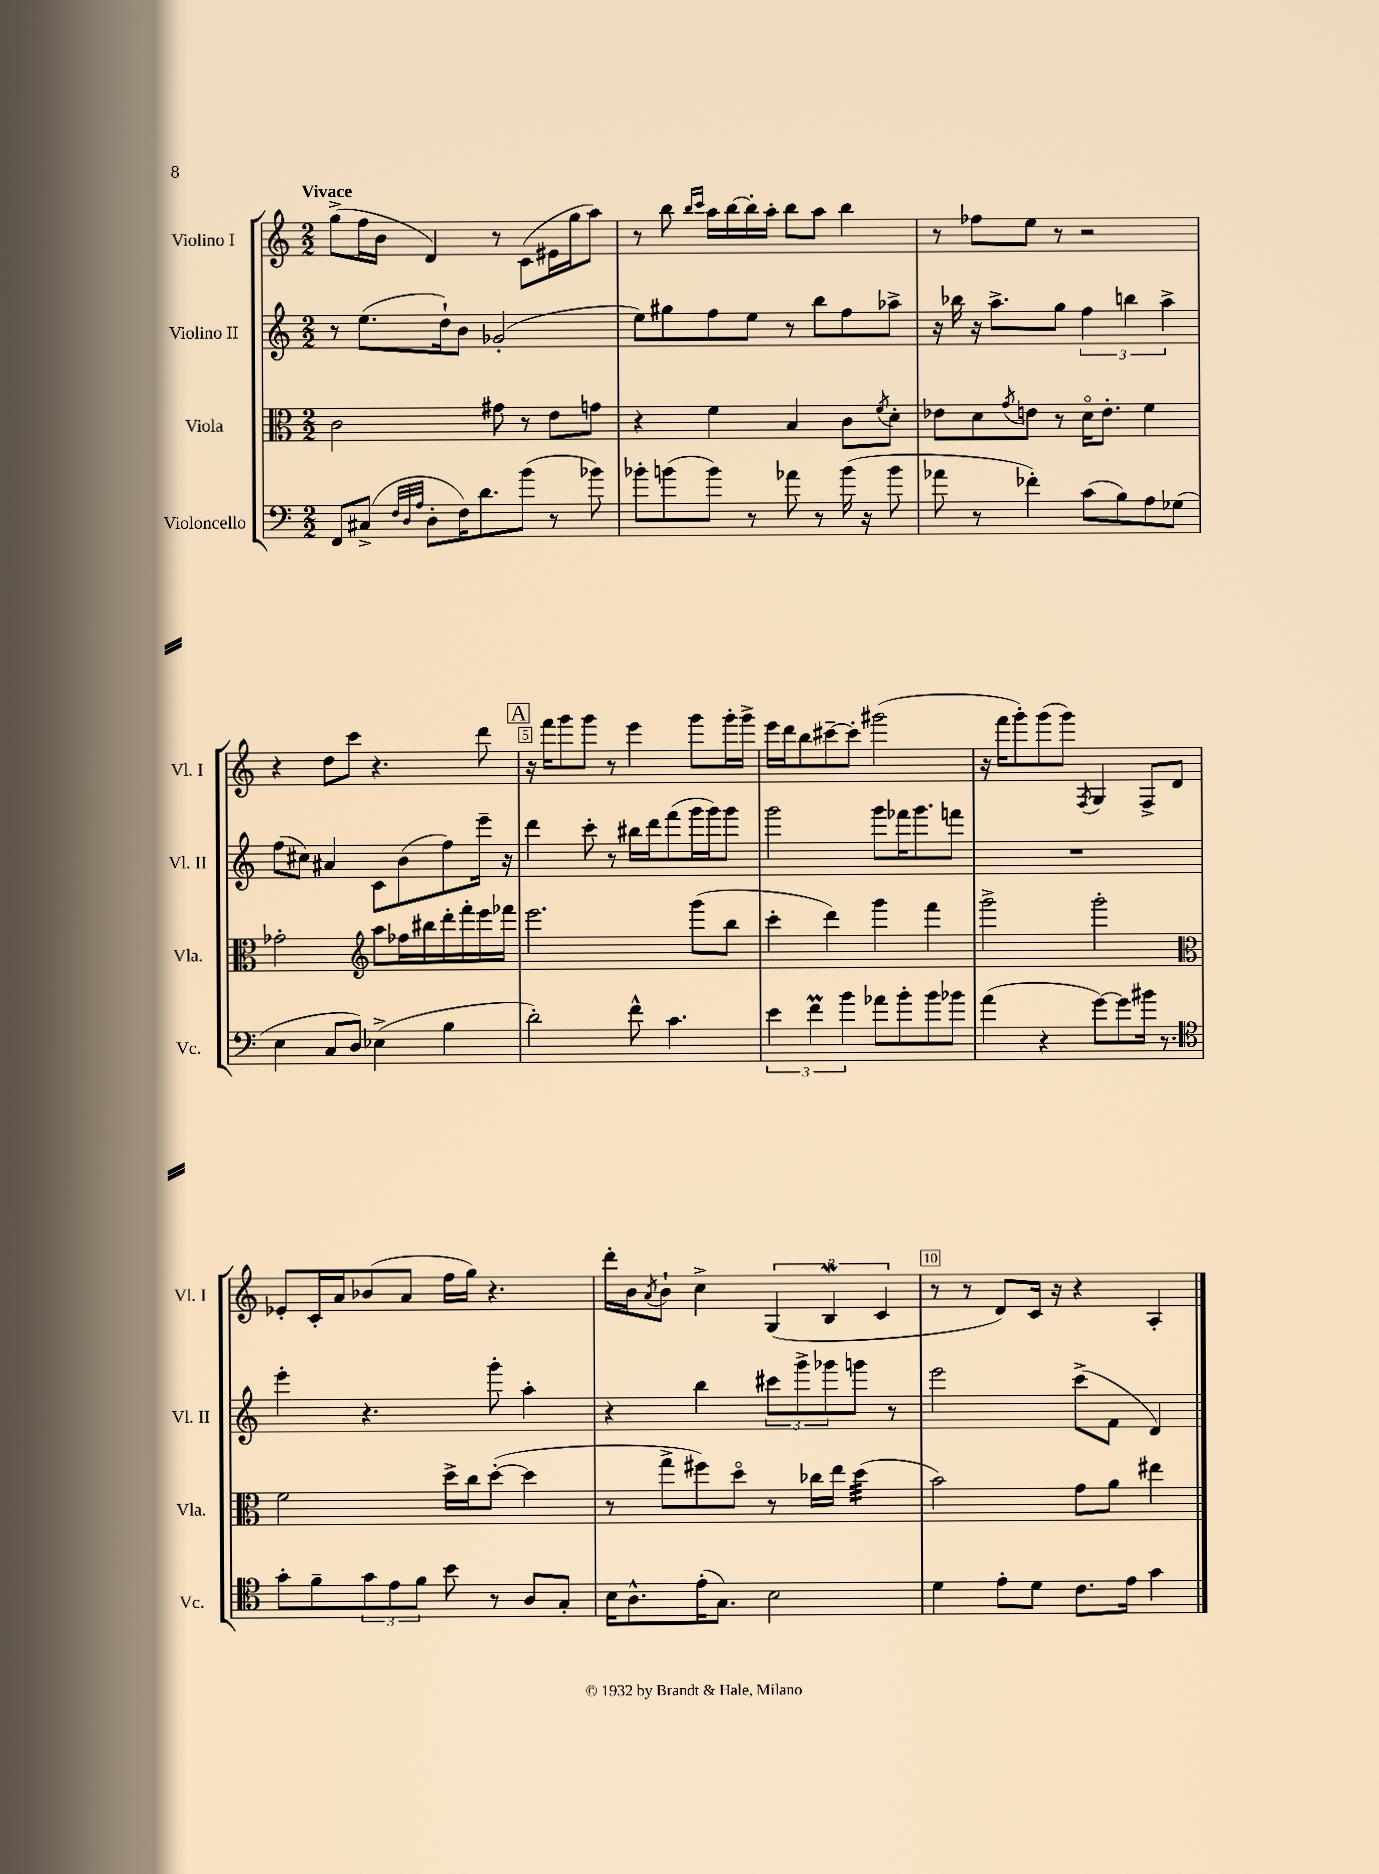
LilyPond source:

<<
\new StaffGroup <<
\new Staff = "s0" \with { instrumentName = "Violino I" shortInstrumentName = "Vl. I" } {
    \clef treble \key c \major \numericTimeSignature \time 2/2 \tempo "Vivace"
    g''8->( f''16 b'16 d'4) r8 c'8( eis'16 g''16 a''8) |
    r8 b''8 \grace { b''16 c'''16 } a''16 b''16~ b''16-. a''16-. b''8 a''8 b''4 |
    r8 fes''8 e''8 r8 r2 |
    r4 d''8 c'''8 r4. d'''8 |
    \mark \markup { \box "A" } r16 f'''16 g'''8 g'''8 r8 e'''4 g'''8 g'''16-. g'''16-> |
    e'''16 d'''16 b''8 cis'''8~-- cis'''8-. gis'''2( |
    r16 f'''16 g'''8-.) g'''8( g'''8) \acciaccatura { f8 } g4 f8-> d'8 |
    ees'8-. c'16-. a'16 bes'8( a'8 f''16 g''16) r4. |
    d'''16-. b'16 \acciaccatura { a'8 } b'8-! c''4-> \tuplet 3/2 { g4( b4\mordent c'4 } |
    r8 r8 d'8) c'16 r16 r4 a4-. \bar "|." |
}
\new Staff = "s1" \with { instrumentName = "Violino II" shortInstrumentName = "Vl. II" } {
    \clef treble \key c \major \numericTimeSignature \time 2/2
    r8 e''8.( d''16-!) b'8 ges'2-.( |
    e''8) gis''8 f''8 e''8 r8 b''8 f''8 aes''8-> |
    r16 bes''16 r16 a''8.-> g''8 \tuplet 3/2 { f''4 b''4 a''4-> } |
    f''8( cis''8) ais'4 c'8 b'8( f''8) e'''16-- r16 |
    \mark \markup { \box "A" } d'''4 c'''8-. r8 bis''16 d'''16 f'''8( g'''16 g'''16) g'''8 |
    g'''2 g'''8 fes'''16 g'''8. f'''8 |
    R1 |
    e'''4-. r4. g'''8-. a''4-. |
    r4 b''4 \tuplet 3/2 { cis'''8 g'''8-> ges'''8 } g'''8 r8 |
    e'''2 c'''8->( f'8 d'4) \bar "|." |
}
\new Staff = "s2" \with { instrumentName = "Viola" shortInstrumentName = "Vla." } {
    \clef alto \key c \major \numericTimeSignature \time 2/2
    c'2 gis'8 r8 e'8 g'8 |
    r4 f'4 b4 c'8 \acciaccatura { f'8 } d'8-. |
    ees'8 d'8 \acciaccatura { g'8 } e'8 r8 d'16\flageolet e'8.-. f'4 |
    ges'2-. \clef treble a''8 fes''16 bis''16 d'''16-. f'''16-. e'''16 fes'''16 |
    \mark \markup { \box "A" } e'''2. g'''8( b''8 |
    c'''4-. d'''4) g'''4 f'''4 |
    g'''2-> g'''2-. |
    \clef alto f'2 d''16-> c''16 d''8~-.( d''4 |
    r8 g''8-> fis''8) d''8\flageolet r8 ces''16 e''16 d''4:32( |
    b'2) g'8 a'8 eis''4 \bar "|." |
}
\new Staff = "s3" \with { instrumentName = "Violoncello" shortInstrumentName = "Vc." } {
    \clef bass \key c \major \numericTimeSignature \time 2/2
    f,8 cis8->( \grace { f32 d32 a32 } d8-. f16) d'8. b'8( r8 bes'8) |
    bes'8-. b'8( b'8) r8 aes'8 r8 b'16( r16 b'8 |
    aes'8 r8 fes'4-.) c'8( b8) a8 ges8( |
    e4 c8 d8) ees4->( b4 |
    \mark \markup { \box "A" } d'2-.) f'8-^ c'4. |
    \tuplet 3/2 { e'4 f'4\prall b'4 } aes'8 b'8-. b'8 bes'8 |
    a'4( r4 g'8~) g'8 bis'16 r8. |
    \clef tenor g'8-. f'8-- \tuplet 3/2 { g'8 e'8 f'8 } b'8 r8 a8 g8-. |
    b16 a8.-^ e'16-.( g8.) b2 |
    d'4 e'8-. d'8 c'8. e'16 g'4 \bar "|." |
}
>>
>>
\layout { \context { \Score \override BarNumber.break-visibility = ##(#f #t #t) barNumberVisibility = #(every-nth-bar-number-visible 5) \override BarNumber.stencil = #(make-stencil-boxer 0.1 0.3 ly:text-interface::print) } }
